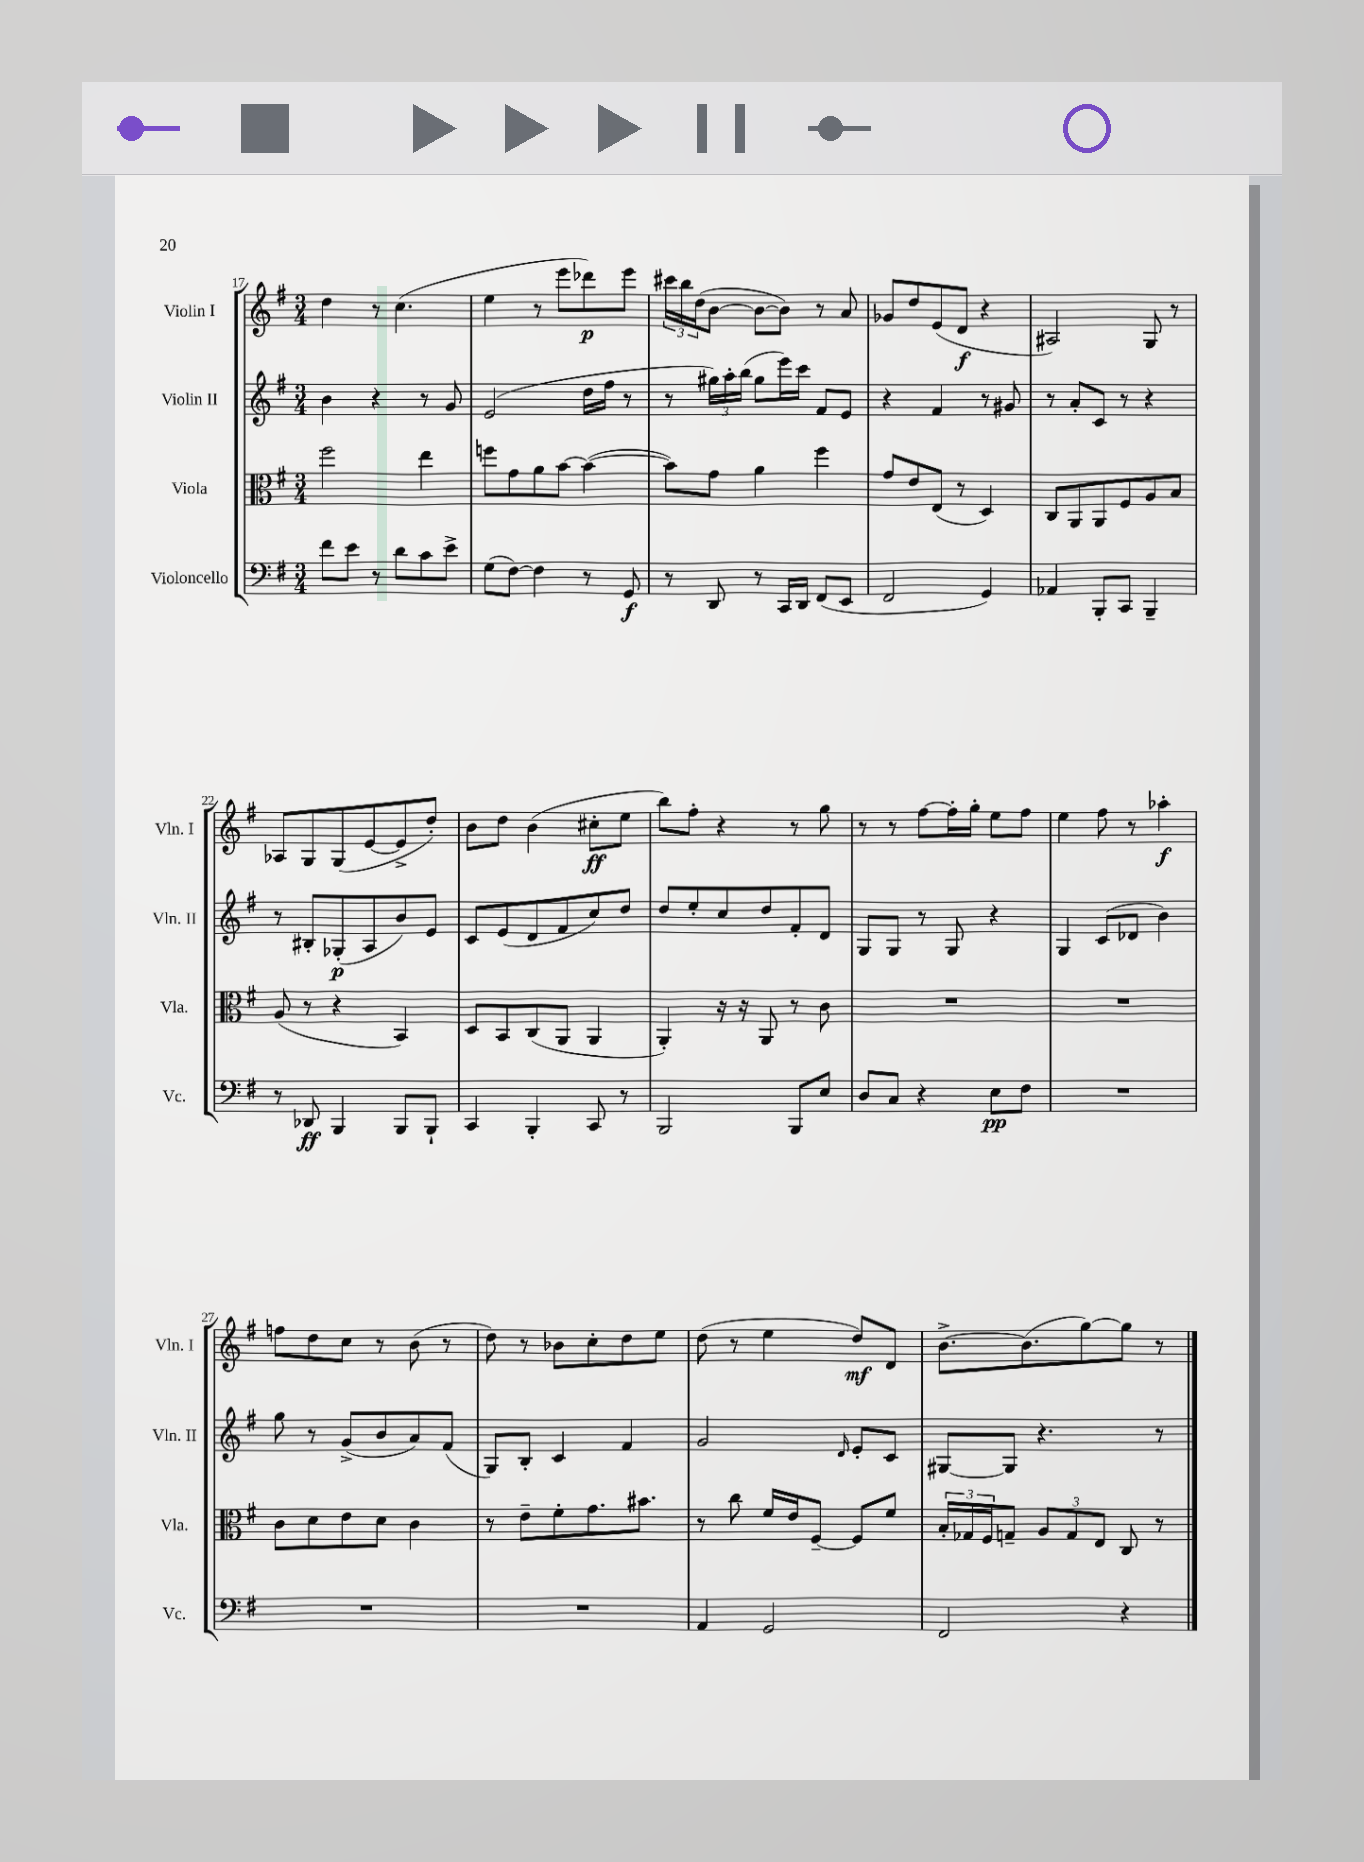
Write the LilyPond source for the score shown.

<<
\new StaffGroup <<
\new Staff = "s0" \with { instrumentName = "Violin I" shortInstrumentName = "Vln. I" } {
    \clef treble \key g \major \numericTimeSignature \time 3/4
    d''4 r8 c''4.( |
    e''4 r8 e'''8 des'''8\p) e'''8 |
    \tuplet 3/2 { cis'''16 b''16 d''16( } b'8~ b'8~ b'8) r8 a'8 |
    ges'8 d''8 e'8( d'8\f r4 |
    ais2) g8 r8 |
    aes8 g8 g8( e'8~ e'8-> d''8-.) |
    b'8 d''8 b'4( cis''8-.\ff e''8 |
    b''8) fis''8-. r4 r8 g''8 |
    r8 r8 fis''8~ fis''16-. g''16-. e''8 fis''8 |
    e''4 fis''8 r8 aes''4-.\f |
    f''8 d''8 c''8 r8 b'8( r8 |
    d''8) r8 bes'8 c''8-. d''8 e''8 |
    d''8( r8 e''4 d''8\mf) d'8 |
    b'8.~-> b'8.( g''8~) g''8 r8 \bar "|." |
}
\new Staff = "s1" \with { instrumentName = "Violin II" shortInstrumentName = "Vln. II" } {
    \clef treble \key g \major \numericTimeSignature \time 3/4
    b'4 r4 r8 g'8 |
    e'2( d''16 fis''16 r8 |
    r8 \tuplet 3/2 { gis''16) a''16-. b''16( } gis''8 e'''16) c'''16 fis'8 e'8 |
    r4 fis'4 r8 gis'8 |
    r8 a'8-. c'8 r8 r4 |
    r8 bis8-. ges8-.\p( a8 b'8) e'8 |
    c'8 e'8( d'8 fis'8 c''8) d''8 |
    d''8 e''8-. c''8 d''8 fis'8-. d'8 |
    g8 g8 r8 g8 r4 |
    g4 c'8( des'8 b'4) |
    g''8 r8 g'8->( b'8 a'8) fis'8( |
    g8) b8-. c'4 fis'4 |
    g'2 \grace { d'16 } e'8-. c'8 |
    gis8~ gis8 r4. r8 \bar "|." |
}
\new Staff = "s2" \with { instrumentName = "Viola" shortInstrumentName = "Vla." } {
    \clef alto \key g \major \numericTimeSignature \time 3/4
    fis''2 e''4 |
    f''8 g'8 a'8 b'8~ b'4~( |
    b'8) g'8 a'4 fis''4 |
    g'8 e'8 e8( r8 d4) |
    c8 a,8 a,8 fis8 a8 b8 |
    a8( r8 r4 b,4) |
    d8 b,8 c8( a,8 a,4 |
    a,4-.) r16 r16 a,8 r8 c'8 |
    R2. |
    R2. |
    c'8 d'8 e'8 d'8 c'4 |
    r8 e'8-- fis'8-. g'8. bis'8. |
    r8 c''8 fis'16 e'16 fis8~-- fis8 fis'8 |
    \tuplet 3/2 { b16-. ges16 fis16 } g8-- \tuplet 3/2 { a8 g8 e8 } c8 r8 \bar "|." |
}
\new Staff = "s3" \with { instrumentName = "Violoncello" shortInstrumentName = "Vc." } {
    \clef bass \key g \major \numericTimeSignature \time 3/4
    fis'8 e'8 r8 d'8 c'8 e'8-> |
    g8( fis8~) fis4 r8 g,8\f |
    r8 d,8 r8 c,16 d,16 fis,8( e,8 |
    fis,2 g,4) |
    aes,4 b,,8-. c,8 b,,4-- |
    r8 des,8\ff b,,4 b,,8 b,,8-! |
    c,4 b,,4-. c,8 r8 |
    b,,2 b,,8 e8 |
    d8 c8 r4 e8\pp fis8 |
    R2. |
    R2. |
    R2. |
    a,4 g,2 |
    fis,2 r4 \bar "|." |
}
>>
>>
\layout { \context { \Score currentBarNumber = #17 } }
